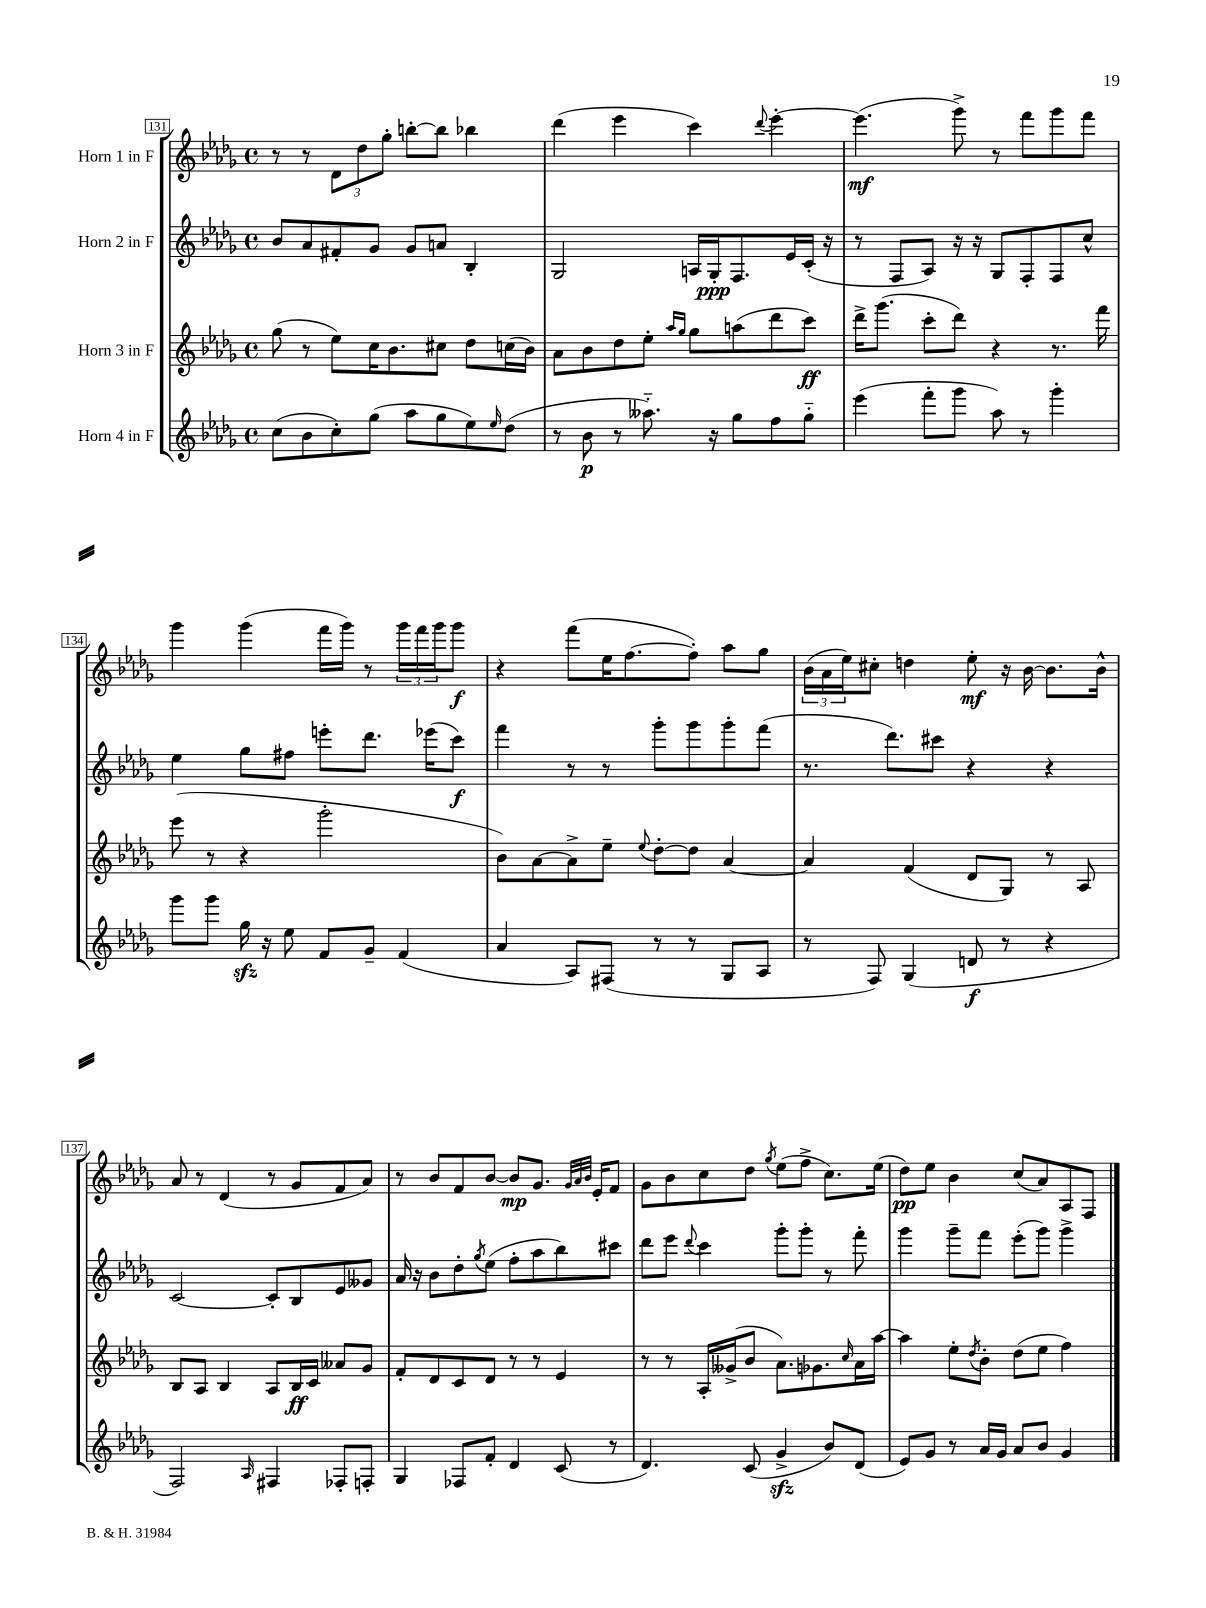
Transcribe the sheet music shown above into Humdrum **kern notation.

**kern	**kern	**kern	**kern
*staff4	*staff3	*staff2	*staff1
*clefG2	*clefG2	*clefG2	*clefG2
*k[b-e-a-d-g-]	*k[b-e-a-d-g-]	*k[b-e-a-d-g-]	*k[b-e-a-d-g-]
*M4/4	*M4/4	*M4/4	*M4/4
*met(c)	*met(c)	*met(c)	*met(c)
(8cc\L	(8gg-\	8b-/L	8r
8b-\	8r	8a-/	8r
8cc'\)	8ee-\L)	8f#'/	12d-\L
.	.	.	12dd-\
(8gg-\J	16cc\K	8g-/J	.
.	.	.	12gg-'\J
.	8.b-\	.	.
8aa-\L	.	8g-/L	[8bb'\L
8gg-\	8cc#\J	8a/J	8bb\]J
8ee-\)	8dd-\L	4B-'/	4bb-\
16qqee-/	.	.	.
(8dd-\J	(16cc\L	.	.
.	16b-\JJ)	.	.
=	=	=	=
8r	8a-\L	2G-/	(4ddd-\
8b-\	8b-\	.	.
8r	8dd-\	.	4eee-\
8.aa--'~\)	8ee-'\J	.	.
.	16qqaa-/LL	.	.
.	16qqgg-/JJ	.	.
.	8gg-\L	16A/LL	4ccc\)
16r	.	16G-'/J	.
8gg-\L	(8aa\	8.F/	.
.	.	.	8qqddd-/
8ff\	8ddd-\	.	[4eee-'\
.	.	16e-/L	.
8gg-'~\J	8ccc\J)	(16c'/JJ	.
.	.	16r	.
=	=	=	=
(4eee-\	16ddd-^\LK	8r	(4.eee-\]
.	(8.ggg-\J	.	.
.	.	8F/L	.
8fff'\L	8ccc'\L	8A-/J)	.
8ggg-\J	8ddd-\J)	16r	8ggg-^\)
.	.	16r	.
8aa-\)	4r	8G-/L	8r
8r	.	8F'/	8fff\L
4ggg-'\	8.r	8F/	8ggg-\
.	.	8cc^^/J	8fff\J
.	16fff\	.	.
=	=	=	=
8ggg-\L	(8eee-\	4ee-\	4ggg-\
8ggg-\J	8r	.	.
16gg-\	4r	8gg-\L	(4ggg-\
16r	.	.	.
8ee-\	.	8ff#\J	.
8f/L	2ggg-'\	8eee'\L	16fff\LL
.	.	.	16ggg-\JJ)
8g-~/J	.	8.ddd-\J	8r
(4f/	.	.	24ggg-\LL
.	.	.	24fff\
.	.	(16eee-\LK	.
.	.	.	24ggg-\J
.	.	8ccc\J)	8ggg-\J
=	=	=	=
4a-/	8b-\L)	4fff\	4r
.	[8a-\	.	.
8A-/L)	8a-^\]	8r	(8fff\L
(8F#/J	8ee-~\J	8r	16ee-\K
.	.	.	[8.ff\
.	8qqee-/	.	.
8r	[8dd-'\L	8ggg-'\L	.
8r	8dd-\]J	8ggg-\	8ff'\]J)
8G-/L	[4a-/	8ggg-'\	8aa-\L
8A-/J	.	(8fff\J	8gg-\J
=	=	=	=
8r	4a-/]	8.r	(24b-\LL
.	.	.	24a-\
.	.	.	24ee-\J)
8F/)	.	.	8cc#'\J
.	.	8.ddd-\L)	.
(4G-/	(4f/	.	4dd\
.	.	8ccc#\J	.
8d/	8d-/L	4r	8ee-'\
8r	8G-/J)	.	16r
.	.	.	[16b-\
4r	8r	4r	8.b-\]L
.	8A-/	.	.
.	.	.	16b-^^\Jk
=	=	=	=
2F/)	8B-/L	[2c/	8a-/
.	8A-/J	.	8r
.	4B-/	.	(4d-/
16qqA-/	.	.	.
4F#/	8A-/L	8c'/]L	8r
.	16B-/L	8B-/	8g-/L
.	16c/JJ	.	.
8F-'/L	8a--/L	8e-/	8f/
8F'/J	8g-/J	8g--/J	8a-/J)
=	=	=	=
4G-/	8f'/L	16a-/	8r
.	.	16r	.
.	8d-/	8b-\L	8b-/L
8F-/L	8c/	8dd-'\	8f/
.	.	8qgg-/	.
8f'/J	8d-/J	(8ee-\J	[8b-/J
4d-/	8r	8ff'\L	8b-/]L
.	8r	8aa-\	8.g-/J
(8c/	4e-/	8bb-\)	.
.	.	.	32qqg-/LLL
.	.	.	32qqa-/
.	.	.	32qqb-/JJJ
.	.	.	16e-'/LK
8r	.	8ccc#\J	8f/J
=	=	=	=
4.d-/)	8r	8ddd-\L	8g-\L
.	8r	8eee-\J	8b-\
.	.	8qqddd-/	.
.	16A-'/LL	4ccc\	8cc\
.	(16g--^/J	.	.
(8c/	8b-/J	.	8dd-\J
.	.	.	8qgg-/
4g-^/	8.a-\L)	8ggg-'\L	(8ee-\L
.	.	8ggg-'\J	8ff^\J
.	8.g-\	.	.
8b-/L)	.	8r	8.cc\L)
.	16qqcc/	.	.
(8d-/J	16a-\L	8fff'\	.
.	[16aa-\JJ	.	(16ee-\Jk
=	=	=	=
8e-/L)	4aa-\]	4ggg-\	8dd-\L)
8g-/J	.	.	8ee-\J
8r	8ee-'\L	8ggg-~\L	4b-\
.	8qdd-/	.	.
16a-/LL	8b-'\J	8fff\J	.
16g-/JJ	.	.	.
8a-/L	(8dd-\L	(8eee-'\L	(8cc/L
8b-/J	8ee-\J	8ggg-\J)	8a-/)
4g-/	4ff\)	4ggg-^\	8A-/
.	.	.	8F/J
==	==	==	==
*-	*-	*-	*-
